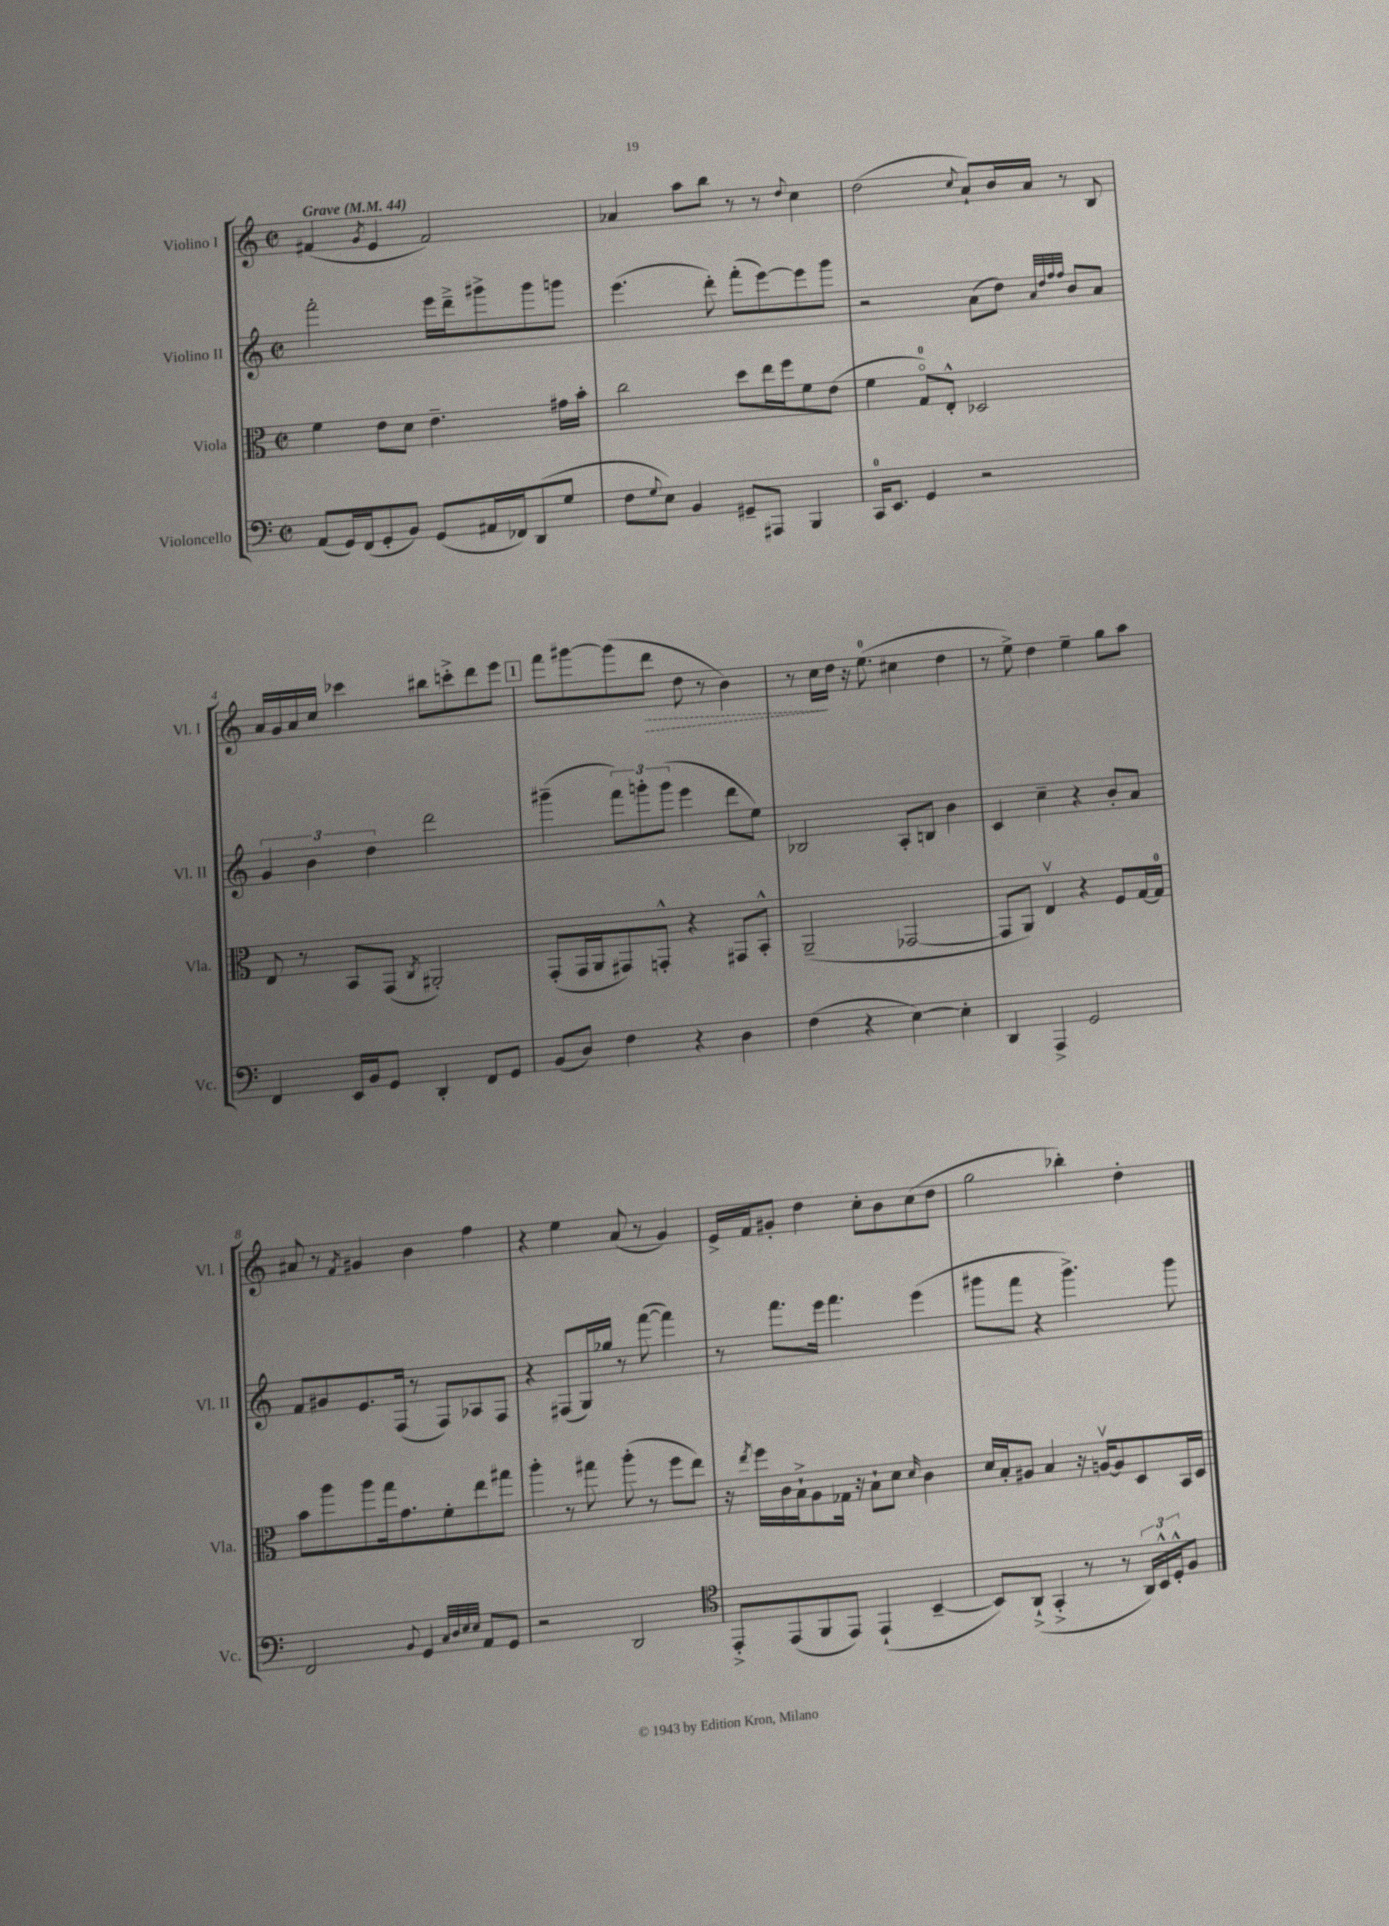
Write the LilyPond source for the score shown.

<<
\new StaffGroup <<
\new Staff = "s0" \with { instrumentName = "Violino I" shortInstrumentName = "Vl. I" } {
    \clef treble \key c \major \defaultTimeSignature \time 2/2 \tempo "Grave" 4 = 44
    fis'4( \acciaccatura { g'8 } e'4 fis'2) |
    aes'4 a''8 b''8 r8 r8 \appoggiatura { d''8 } c''4 |
    d''2( \appoggiatura { c''8 } a'8-!) b'16 a'16 r8 b8 |
    a'16 g'16 a'16 c''16 ces'''4 bis''8 c'''8-.-> d'''8 e'''8 |
    \mark \markup { \box "1" } f'''8 gis'''8~ gis'''8( \once \override Hairpin.style = #'dashed-line d'''8\> d''8 r8 b'4) |
    r8 c''16\! d''16 r16 e''8.-0( cis''4 d''4 |
    r8 e''8->) d''4 e''4-- g''8 a''8 |
    ais'8 r8 \acciaccatura { f'8 } gis'4 b'4 f''4 |
    r4 e''4 a'8( r8 g'4) |
    e'16-> f'16 gis'8-. d''4 c''8-. b'8 c''8( d''8 |
    g''2 bes''4-.) d''4-. \bar "|." |
}
\new Staff = "s1" \with { instrumentName = "Violino II" shortInstrumentName = "Vl. II" } {
    \clef treble \key c \major \defaultTimeSignature \time 2/2
    f'''2-. e'''16 d'''16---> gis'''8-> gis'''8 g'''8 |
    e'''4.( d'''8-.) f'''8-.( e'''8~) e'''8 g'''8 |
    r2 a'8( d''8) \grace { a'32 d''32 f''32 f''32 } b'8 a'8 |
    \tuplet 3/2 { g'4 b'4 d''4 } d'''2 |
    \mark \markup { \box "1" } gis'''4--( \tuplet 3/2 { f'''8) g'''8-. g'''8( } e'''4 d'''8 e''8) |
    bes2 a8-. b8 b'4 |
    c'4 c''4-- r4 b'8-. a'8 |
    f'8 gis'8 e'8. f16( r8 f8) aes8 f8 |
    r4 fis8( g16) ges''16 r8 f'''8~( f'''4) |
    r8 f'''8. e'''16 f'''4. e'''4( |
    gis'''8 f'''8 r4 gis'''4.->) gis'''8 \bar "|." |
}
\new Staff = "s2" \with { instrumentName = "Viola" shortInstrumentName = "Vla." } {
    \clef alto \key c \major \defaultTimeSignature \time 2/2
    f'4 e'8 d'8 e'4.-- gis'16 b'16-. |
    c''2 d''8 e''16 f''16 f'8 e'8( |
    f'4 g8-0\flageolet) e8-.-^ des2 |
    e8 r8 b,8 g,8( \acciaccatura { c8 } ais,2-.) |
    \mark \markup { \box "1" } g,8-.( g,16 a,16 gis,8) g,8-.-^ r4 gis,8 b,8-.-^ |
    a,2--( ges,2~ |
    ges,8 a,8) e4\upbow r4 f8 g16~ g16-0 |
    b'8 a''8 a''8 g''16 g'8. f'8-. e''8 gis''8 |
    a''4-. r8 gis''8 a''8-.( r8 f''8 e''8) |
    r16 \acciaccatura { e''8 } f''16 c'16 b16-!-> a8 ges16 r16 b8-! d'8 \grace { d'16 } c'4 |
    d'16 b16-. ais8 b4 r16 a16~\upbow a8 d8 b,16 d16 \bar "|." |
}
\new Staff = "s3" \with { instrumentName = "Violoncello" shortInstrumentName = "Vc." } {
    \clef bass \key c \major \defaultTimeSignature \time 2/2
    a,8( g,16) f,16( g,8-. b,8) g,8( ais,16 fes,16) d,8( g8 |
    f8 \appoggiatura { g8 } e8) b,4 gis,8-- ais,,8 b,,4 |
    c,16-0 e,8. g,4 r2 |
    f,4 e,16 b,16 g,8 d,4-. f,8 g,8 |
    \mark \markup { \box "1" } b,8( d8) f4 r4 d4 |
    f4( r4 e4~) e4-. |
    d,4 a,,4-> g,2 |
    f,2 \appoggiatura { b,8 } g,4 \grace { c32 d32 e32 e32 } a,8 g,8 |
    r2 d,2 |
    \clef tenor e,8-.-> e,8( f,8 e,8) e,4-!( b,4~-- |
    b,8) a,8-!->( g,4-.-> r8 r8 \tuplet 3/2 { a,16) b,16-^ d16-.-^ } f8 \bar "|." |
}
>>
>>
